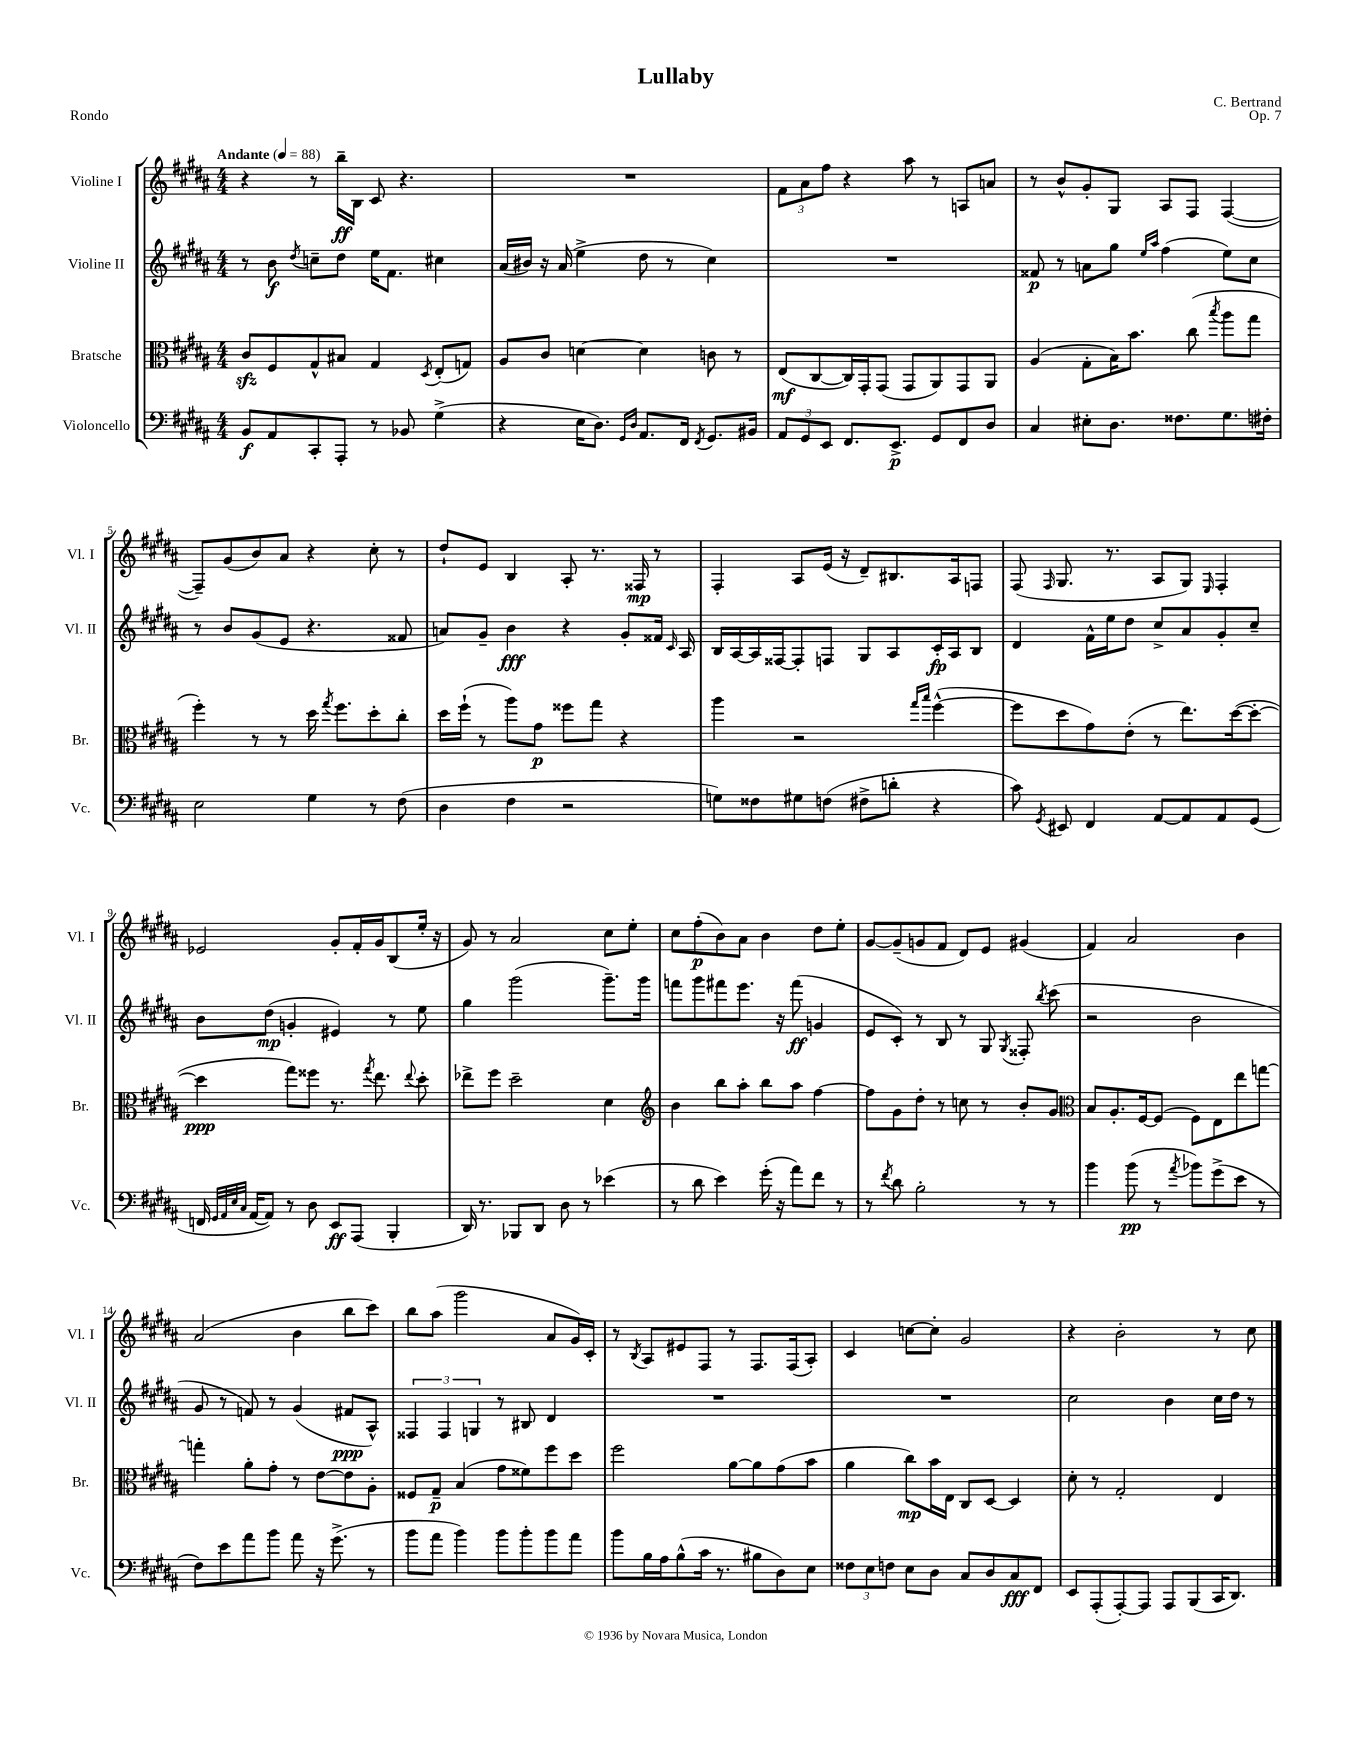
\header { title = "Lullaby" composer = "C. Bertrand" opus = "Op. 7" piece = "Rondo" }
<<
\new StaffGroup <<
\new Staff = "s0" \with { instrumentName = "Violine I" shortInstrumentName = "Vl. I" } {
    \clef treble \key b \major \numericTimeSignature \time 4/4 \tempo "Andante" 4 = 88
    \autoBeamOff r4 r8 b''16[--\ff b16] cis'8 r4. |
    R1 |
    \tuplet 3/2 { fis'8[ ais'8 fis''8] } r4 ais''8 r8 a8[ a'8] |
    r8 b'8[-^ gis'8-. gis8] ais8[ fis8] fis4~( |
    fis8[--) gis'8( b'8) ais'8] r4 cis''8-. r8 |
    dis''8[-! e'8] b4 ais8-. r8. fisis16\mp r8 |
    fis4-. ais8[ e'16]( r16 dis'8[--) bis8. ais16 f8] |
    fis8( \grace { fis16 } gis8. r8. ais8[ gis8]) \grace { e16 } fis4-. |
    ees'2 gis'8[-. fis'16-. gis'16 b8( e''16]-. r16 |
    gis'8) r8 ais'2 cis''8[ e''8]-. |
    cis''8[ fis''8-.\p( b'8) ais'8] b'4 dis''8[ e''8]-. |
    gis'8[~ gis'8--( g'8 fis'8] dis'8[) e'8] gis'4( |
    fis'4) ais'2 b'4 |
    ais'2( b'4 b''8[ cis'''8]) |
    b''8[ ais''8]( gis'''2 ais'8[ gis'16) cis'16]-. |
    r8 \acciaccatura { b8 } ais8[ eis'8 fis8] r8 fis8.[ fis16( ais8]-.) |
    cis'4 c''8[~ c''8]-. gis'2 |
    r4 b'2-. r8 cis''8 \bar "|." |
}
\new Staff = "s1" \with { instrumentName = "Violine II" shortInstrumentName = "Vl. II" } {
    \clef treble \key b \major \numericTimeSignature \time 4/4
    \autoBeamOff r8 b'8\f \acciaccatura { dis''8 } c''8[-- dis''8] e''16[ fis'8.] cis''4 |
    ais'16[( bis'16]) r16 ais'16( e''4-> dis''8 r8 cis''4) |
    R1 |
    fisis'8\p r8 a'8[ gis''8] \grace { e''16[ ais''16] } fis''4( e''8[) cis''8] |
    r8 b'8[ gis'8( e'8] r4. fisis'8 |
    a'8[) gis'8]-- b'4\fff r4 gis'8[-. fisis'16] \grace { cis'16 } ais16 |
    b16[ ais16~ ais16 fisis16~ fisis8-. f8] gis8[ ais8 cis'16-.\fp ais16 b8] |
    dis'4 fis'16[-^ e''16 dis''8] cis''8[-> ais'8 gis'8-. cis''8]-- |
    b'8[ dis''8]\mp( g'4-. eis'4) r8 e''8 |
    gis''4 gis'''2( gis'''8.[--) gis'''16] |
    f'''8[ gis'''8 fis'''8 e'''8.] r16 fis'''8\ff( g'4 |
    e'8[ cis'8]-.) r8 b8 r8 gis8 \acciaccatura { gis8 } fisis8-. \acciaccatura { b''8 } cis'''8( |
    r2 b'2 |
    gis'8 r8 f'8) r8 gis'4( fis'8[\ppp ais8]-^) |
    \tuplet 3/2 { fisis4 fisis4 g4 } r8 bis8 dis'4 |
    R1 |
    R1 |
    cis''2 b'4 cis''16[ dis''16] r8 \bar "|." |
}
\new Staff = "s2" \with { instrumentName = "Bratsche" shortInstrumentName = "Br." } {
    \clef alto \key b \major \numericTimeSignature \time 4/4
    \autoBeamOff cis'8[\sfz fis8 gis8-^ bis8] gis4 \acciaccatura { dis8 } e8[-.( g8]) |
    ais8[ cis'8] d'4~ d'4 c'8 r8 |
    e8[\mf( cis8~ cis16) gis,16-. gis,8]( gis,8[ ais,8) gis,8 ais,8] |
    ais4( gis8[-. b16) b'8.] cis''8( \acciaccatura { b''8 } ais''8[ gis''8] |
    fis''4-.) r8 r8 dis''16 \acciaccatura { gis''8 } fis''8.[ dis''8-. cis''8]-. |
    dis''16[ fis''16]-!( r8 ais''8[) gis'8]\p fisis''8[ gis''8] r4 |
    ais''4 r2 \grace { gis''16[ b''16] } fis''4~-^( |
    fis''8[ dis''8 gis'8) e'8]-.( r8 e''8.[) dis''16~( dis''8]~-. |
    dis''4\ppp gis''8[) fisis''8] r8. \acciaccatura { gis''8 } e''8. \appoggiatura { e''8 } dis''8-. |
    ees''8[-> fis''8] dis''2-- dis'4 |
    \clef treble b'4 b''8[ ais''8]-. b''8[ ais''8] fis''4~ |
    fis''8[ gis'8 dis''8]-. r8 c''8 r8 b'8[-. gis'8] |
    \clef alto b8[ ais8.-. fis16~ fis8]( fis8[) e8 e''8 g''8]~ |
    g''4-. ais'8[-. gis'8]-. r8 e'8[~ e'8 ais8]-. |
    fisis8[ gis8]--\p b4( gis'8[ fisis'8) fis''8 dis''8] |
    fis''2 ais'8[~ ais'8 gis'8( b'8] |
    ais'4 cis''8[\mp) b'16 e16] cis8[ dis8]~ dis4 |
    dis'8-. r8 gis2-. e4 \bar "|." |
}
\new Staff = "s3" \with { instrumentName = "Violoncello" shortInstrumentName = "Vc." } {
    \clef bass \key b \major \numericTimeSignature \time 4/4
    \autoBeamOff b,8[\f ais,8 cis,8-. ais,,8]-. r8 bes,8 gis4->( |
    r4 e16[ dis8.]) \grace { gis,16[ dis16] } ais,8.[ fis,16] \acciaccatura { fis,8 } gis,8.[ bis,16] |
    \tuplet 3/2 { ais,8[ gis,8 e,8] } fis,8.[ e,8.]->\p gis,8[ fis,8 dis8] |
    cis4 eis8[-. dis8.] fisis8.[ gis8. fis16]-. |
    e2 gis4 r8 fis8( |
    dis4 fis4 r2 |
    g8[) fisis8 gis8 f8]( fis8[-> d'8]-. r4 |
    cis'8) \acciaccatura { gis,8 } eis,8 fis,4 ais,8[~ ais,8 ais,8 gis,8]( |
    f,16 \grace { gis,32[ ais,32 e32 cis32] } ais,16[~ ais,8]) r8 dis8 e,8[\ff ais,,8]( b,,4-. |
    dis,16) r8. bes,,8[ dis,8] dis8 r8 ees'4( |
    r8 dis'8 e'4) gis'16-.( r16 ais'8[) fis'8] r8 |
    r8 \acciaccatura { fis'8 } dis'8 b2-. r8 r8 |
    b'4 b'8\pp( r8 \acciaccatura { ais'8 } bes'8[) gis'8->( e'8] r8 |
    fis8[) e'8 ais'8 b'8] ais'8 r16 gis'8.->( r8 |
    b'8[ ais'8] b'4) b'8[ b'8-. b'8 ais'8] |
    b'8[ b16 ais16 b8-^( cis'16] r8. bis8[ dis8) e8] |
    \tuplet 3/2 { fisis8[ e8 f8] } e8[ dis8] cis8[ dis8 cis8\fff fis,8] |
    e,8[ ais,,8-.( ais,,8~-.) ais,,8] ais,,8[ b,,8( cis,16 dis,8.]) \bar "|." |
}
>>
>>
